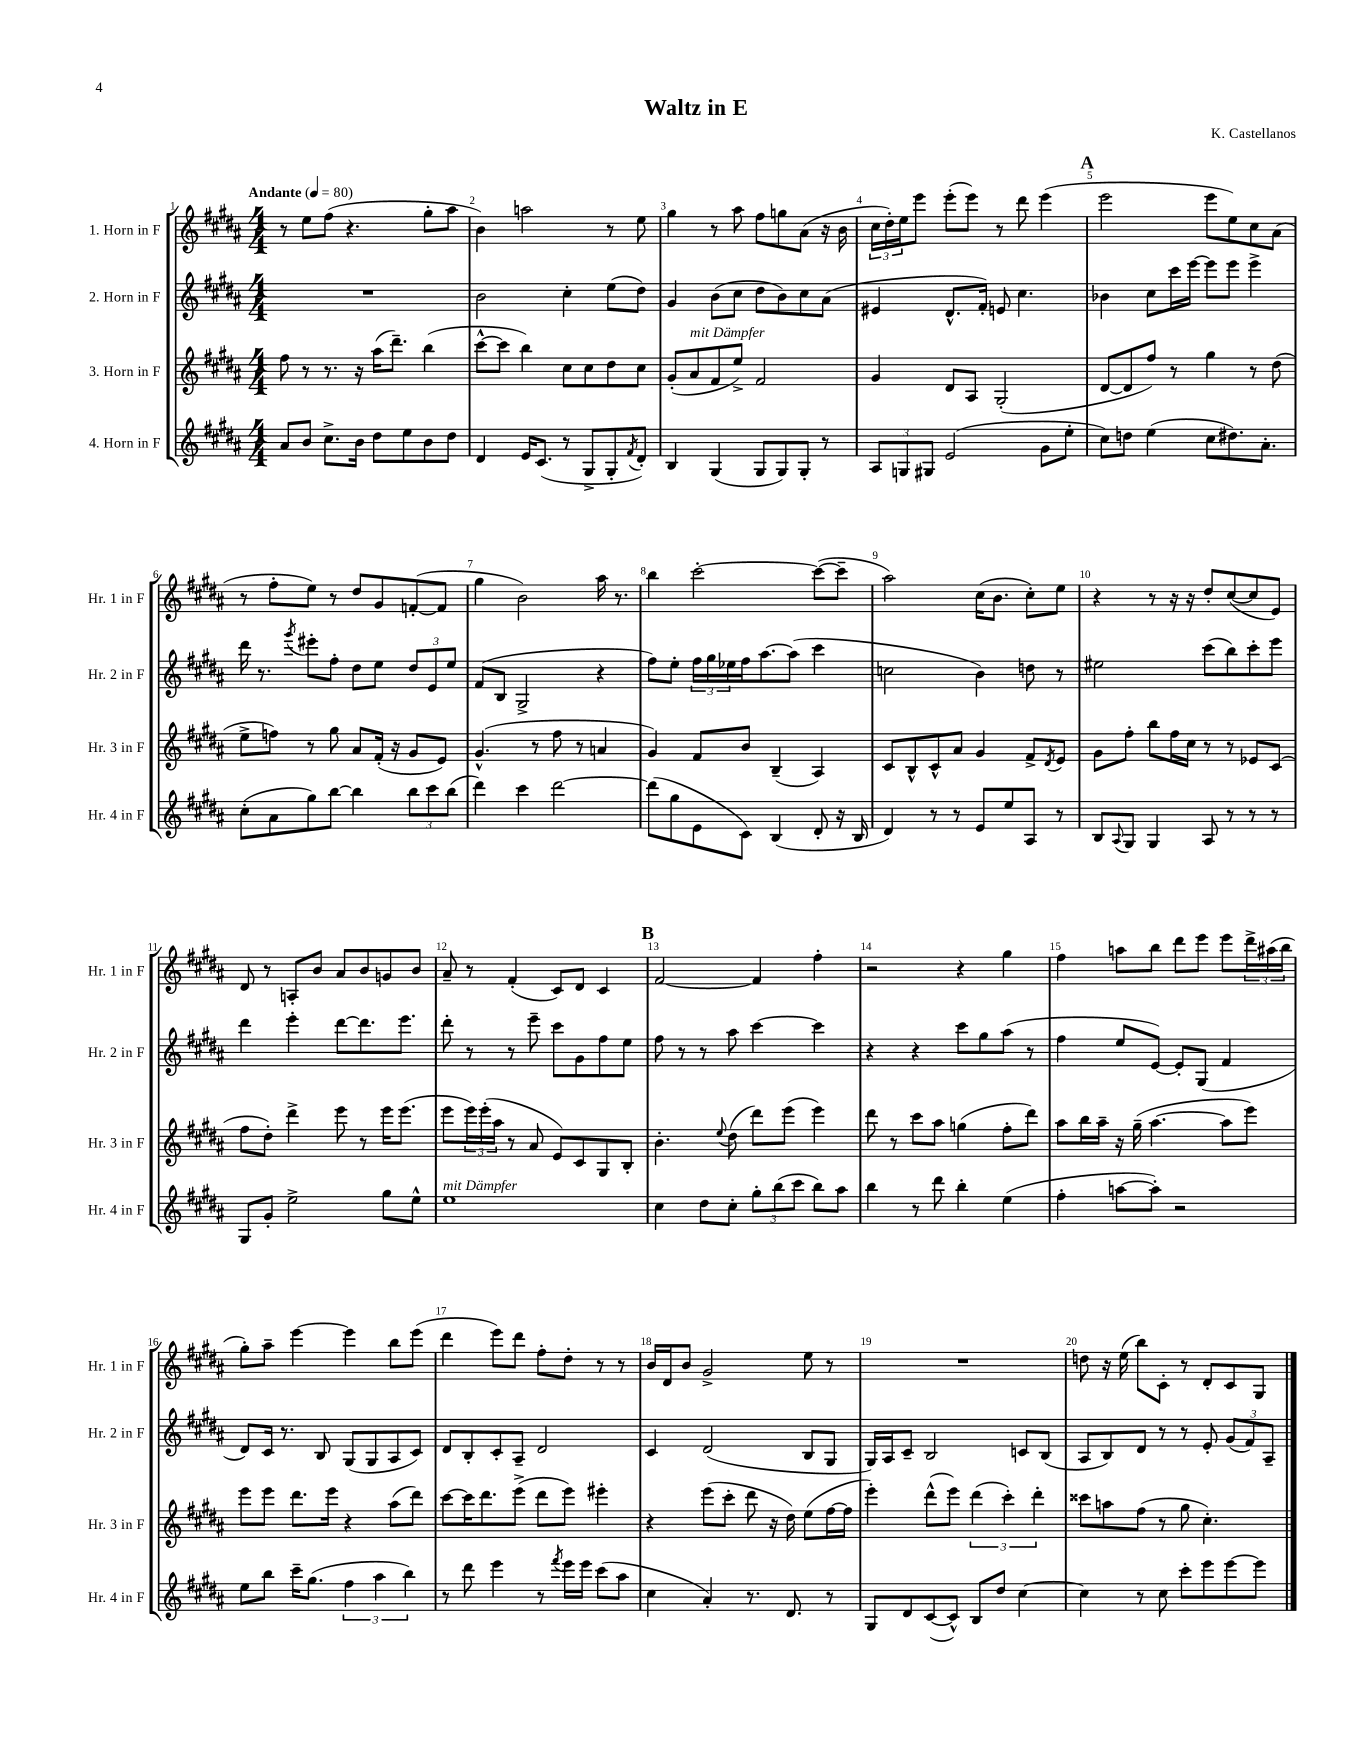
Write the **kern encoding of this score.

**kern	**kern	**kern	**kern
*part4	*part3	*part2	*part1
*staff4	*staff3	*staff2	*staff1
*I"4. Horn in F	*I"3. Horn in F	*I"2. Horn in F	*I"1. Horn in F
*I'Hr. 4 in F	*I'Hr. 3 in F	*I'Hr. 2 in F	*I'Hr. 1 in F
*clefG2	*clefG2	*clefG2	*clefG2
*k[f#c#g#d#a#]	*k[f#c#g#d#a#]	*k[f#c#g#d#a#]	*k[f#c#g#d#a#]
*M4/4	*M4/4	*M4/4	*M4/4
*MM80	*MM80	*MM80	*MM80
=1	=1	=1	=1
!	!	!	!LO:TX:a:B:t=Andante
8a#/L	8ff#\	1r	8r
8b/J	8r	.	8ee\L
8.cc#^\L	8.r	.	(8ff#\J
.	.	.	4.r
16b\Jk	16r	.	.
8dd#\L	(16aa#\KL	.	.
.	8.ddd#~\J)	.	.
8ee\	.	.	.
8b\	(4bb\	.	8gg#'\L
8dd#\J	.	.	8aa#\J
=2	=2	=2	=2
4d#/	[8ccc#^^\L	2b\	4b\)
.	8ccc#\J]	.	.
16e/KL	4bb\)	.	2aan\
(8.c#/J	.	.	.
8r	8cc#\L	4cc#'\	.
8G#^/L	8cc#\	.	.
8G#'/	8dd#\	(8ee\L	8r
8qf#/	.	.	.
8d#'/J)	8cc#\J	8dd#\J)	8ee\
=3	=3	=3	=3
4B/	(8g#'/L	4g#/	4gg#\
!	!LO:TX:a:i:t=mit Dämpfer	!	!
.	8a#/	.	.
(4G#/	8f#/	(8b\L	8r
.	8ee^/J)	8cc#\J	8aa#\
8G#/L	2f#/	8dd#\L	8ff#\L
8G#/)	.	8b\)	8ggn\
8G#'/J	.	8cc#\	(8a#\J
8r	.	(8a#\J	16r
.	.	.	16b\
=4	=4	=4	=4
12A#/L	4g#/	4e#X/	24cc#\LL
.	.	.	24dd#'\)
12Gn/	.	.	24ee\J
.	.	.	8eee\J
12G#X/J	.	.	.
(2e/	8d#/L	8.d#^^/L	(8eee'\L
.	8A#/J	.	8eee\J)
.	.	16f#'/Jk)	.
.	(2G#'/	8en/	8r
.	.	4.cc#\	8ddd#\
8g#\L	.	.	(4eee\
8ee'\J	.	.	.
!!LO:REH:place=s1:t=A
=5	=5	=5	=5
8cc#\L)	[8d#/L	4b-X\	2eee\
8ddn\J	8d#/]	.	.
(4ee\	8ff#/J)	8cc#\L	.
.	8r	16ccc#\L	.
.	.	[16eee\JJ	.
8cc#\L	4gg#\	8eee\L]	8eee\L
8.dd#X\)	.	8eee\J	8ee\)
.	8r	4eee^\	8cc#\
8.a#'\J	.	.	.
.	(8dd#\	.	(8a#\J
!!LO:LB:g=z
=6	=6	=6	=6
(8cc#'\L	8ee^\L	16ddd#\	8r
.	.	8.r	.
8a#\	8ffn\J)	.	8ff#'\L
.	.	8qggg#/	.
8gg#\)	8r	8eee#X'\L	8ee\J)
[8bb\J	8gg#\	8ff#'\J	8r
4bb\]	8a#/L	8dd#\L	8dd#/L
.	(16f#'/Jk	8ee\J	8g#/
.	16r	.	.
12bb\L	8g#/L	12dd#/L	([8fn'/
12ccc#\	.	12e/	.
.	8e/J)	.	8f/J]
(12bb\J	.	12ee/J	.
=7	=7	=7	=7
4ddd#\)	(4.g#^^/	(8f#/L	4gg#\
.	.	8B/J	.
4ccc#\	.	2G#^/	2b\)
.	8r	.	.
[2ddd#\	8ff#\	.	.
.	8r	.	.
.	4an/	4r	16aa#\
.	.	.	8.r
=8	=8	=8	=8
(8ddd#\L]	4g#/)	8ff#\L)	4bb\
8gg#\	.	8ee'\J	.
8e\	8f#/L	24ff#\LL	[2ccc#'\
.	.	24gg#\	.
.	.	24ee-X\	.
8c#\J)	8b/J	16ff#\J	.
.	.	[8.aa#\	.
(4B/	(4B~/	.	.
.	.	(8aa#\J]	.
8d#'/	4A#/)	4ccc#\	(8ccc#\L_
16r	.	.	8ccc#~\J]
16B/	.	.	.
=9	=9	=9	=9
4d#/)	8c#/L	2ccn\	2aa#\)
.	8B^^/	.	.
8r	8c#^^/	.	.
8r	8a#/J	.	.
8e/L	4g#/	4b\)	(16cc#\KL
.	.	.	8.b\J
8ee/	.	.	.
8A#/J	8f#^/L	8ddn\	8cc#'\L)
.	8qd#/	.	.
8r	8e/J	8r	8ee\J
=10	=10	=10	=10
8B/L	8g#\L	2ee#X\	4r
8qqA#/	.	.	.
8G#/J	8ff#'\J	.	.
4G#/	8bb\L	.	8r
.	16ff#\L	.	16r
.	16cc#\JJ	.	16r
8A#/	8r	(8ccc#\L	8dd#'/L
8r	8r	8bb\)	([8cc#/
8r	8e-X/L	8ccc#'\	8cc#/]
8r	(8c#/J	8eee\J	8e/J)
!!LO:LB:g=z
=11	=11	=11	=11
8G#/L	8ff#\L	4ddd#\	8d#/
8g#'/J	8dd#'\J)	.	8r
2ee^\	4ddd#^\	4eee'\	8An'/L
.	.	.	8b/J
.	8eee\	[8ddd#\L	8a#/L
.	8r	8.ddd#\]	8b/
8gg#\L	16eee\KL	.	8gn/
.	(8.eee\J	8.eee\J	.
8ee^^\J	.	.	8b/J
=12	=12	=12	=12
!LO:TX:a:i:t=mit Dämpfer	!	!	!
1ee	8eee\L	8ddd#'\	8a#~/
.	24eee\L)	8r	8r
.	(24eee'\	.	.
.	24aa#\JJ	.	.
.	8r	8r	(4f#'/
.	8a#/	8eee~\	.
.	8e/L)	8ccc#\L	8c#/L)
.	8c#/	8g#\	8d#/J
.	8G#/	8ff#\	4c#/
.	8B'/J	8ee\J	.
!!LO:REH:place=s1:t=B
=13	=13	=13	=13
4cc#\	4.b'\	8ff#\	[2f#/
.	.	8r	.
8dd#\L	.	8r	.
.	8qqee/	.	.
8cc#'\J	(8dd#\	8aa#\	.
12gg#'\L	8ddd#\L)	[4ccc#\	4f#/]
(12bb\	.	.	.
.	(8eee\J	.	.
12ccc#\J	.	.	.
8bb\L)	4eee\)	4ccc#\]	4ff#'\
8aa#\J	.	.	.
=14	=14	=14	=14
4bb\	8ddd#\	4r	2r
.	8r	.	.
8r	8ccc#\L	4r	.
8ddd#\	8aa#\J	.	.
4bb'\	(4ggn\	8ccc#\L	4r
.	.	8gg#\	.
(4ee\	8ff#'\L	(8aa#\J	4gg#\
.	8ddd#\J)	8r	.
=15	=15	=15	=15
4ff#'\	8aa#\L	4ff#\	4ff#\
.	16bb\L	.	.
.	16aa#~\JJ	.	.
[8aan\L	16r	8ee/L	8aan\L
.	(16gg#~\	.	.
8aa'\J])	[4.aa#\	[8e/J)	8bb\J
2r	.	8e'/L]	8ddd#\L
.	.	(8G#/J	8eee\J
.	8aa#\L]	4f#/	8eee\L
.	8eee\J)	.	24ddd#^\L
.	.	.	(24aa#X\
.	.	.	24bb\JJ
!!LO:LB:g=z
=16	=16	=16	=16
8ee\L	8eee\L	8d#/L)	8gg#'\L)
8bb\J	8eee\J	16c#/Jk	8aa#~\J
.	.	8.r	.
16ccc#~\KL	8.ddd#\L	.	[4eee\
(8.gg#\J	.	.	.
.	.	8B/	.
.	16eee\Jk	.	.
6ff#\	4r	(8G#/L	4eee\]
.	.	8G#/	.
6aa#\	.	.	.
.	(8aa#\L	8A#/	8bb\L
6bb\)	.	.	.
.	8ddd#\J)	8c#/J)	(8eee\J
=17	=17	=17	=17
8r	[8ccc#\L	8d#/L	4ddd#\
8ddd#\	16ccc#\K]	8B'/	.
.	8.ddd#\	.	.
4eee\	.	8c#'/	8eee\L)
.	(8eee^\J	8A#~/J	8ddd#\J
8r	8ddd#\L	2d#/	8ff#'\L
8qfff#/	.	.	.
16eee\LL	8eee\J)	.	8dd#'\J
16eee\JJ	.	.	.
(8ccc#\L	4eee#X'\	.	8r
8aa#\J	.	.	8r
=18	=18	=18	=18
4cc#\	4r	4c#/	16b/LL
.	.	.	16d#/J
.	.	.	8b/J
4a#'/)	(8eee\L	(2d#/	2g#^/
.	8ccc#'\J	.	.
8.r	8ddd#\	.	.
.	16r	.	.
8.d#/	16dd#\)	.	.
.	(8ee\L	8B/L	8ee\
8r	[16ff#\L	8G#/J	8r
.	16ff#\JJ]	.	.
=19	=19	=19	=19
8G#/L	4eee'\)	16G#/LL)	1r
.	.	16A#/J	.
8d#/	.	8c#~/J	.
([8c#/	(8ddd#^^\L	2B/	.
8c#^^/J])	8eee\J)	.	.
8B/L	(6ddd#\	.	.
8dd#/J	.	.	.
.	6ccc#'\)	.	.
[4cc#\	.	8cn/L	.
.	6ddd#'\	.	.
.	.	(8B/J	.
=20	=20	=20	=20
4cc#\]	8ccc##X\L	8A#/L	8ddn\
.	8aan\	8B/)	16r
.	.	.	(16ee\
8r	(8ff#\J	8d#/J	8bb\L)
8cc#\	8r	8r	8c#'\J
8ccc#'\L	8gg#\	8r	8r
8eee\	4.cc#'\)	8e'/	8d#'/L
[8eee\	.	(12g#/L	8c#/
.	.	12f#/)	.
8eee\J]	.	.	8G#/J
.	.	12A#~/J	.
==	==	==	==
*-	*-	*-	*-
